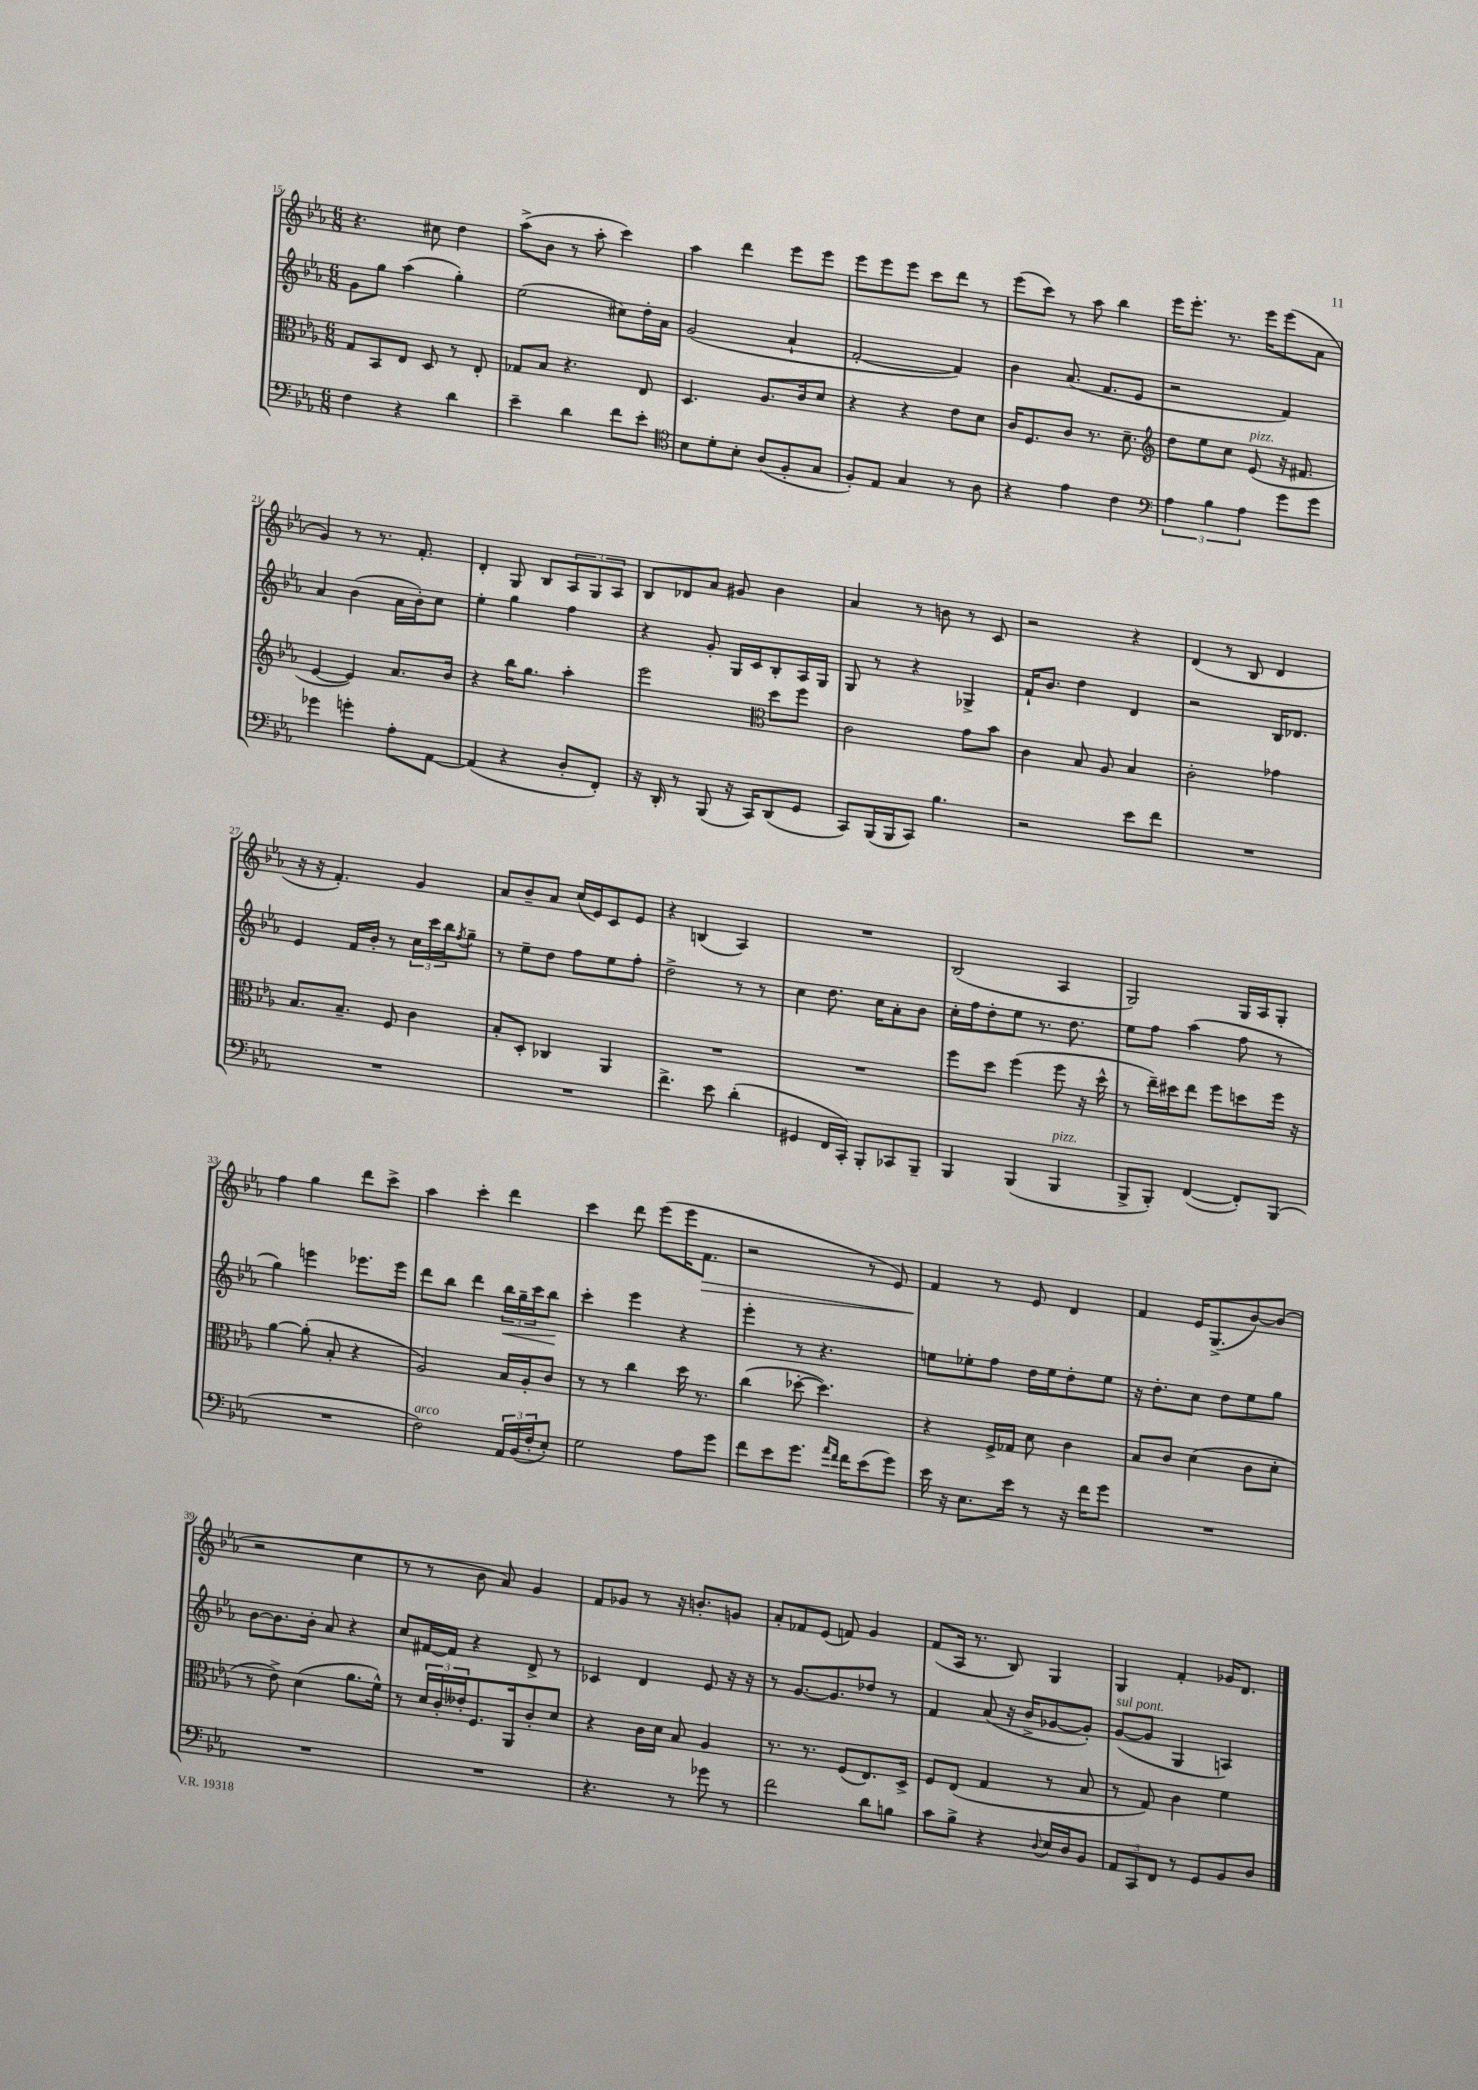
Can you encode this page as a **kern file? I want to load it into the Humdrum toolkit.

**kern	**kern	**kern	**kern
*staff4	*staff3	*staff2	*staff1
*clefF4	*clefC3	*clefG2	*clefG2
*k[b-e-a-]	*k[b-e-a-]	*k[b-e-a-]	*k[b-e-a-]
*M6/8	*M6/8	*M6/8	*M6/8
4F	8G	8g	4.r
.	8BB-	8gg	.
4r	8E-	(4aa-	.
.	8D	.	8cc#
4d	8r	4gg')	4dd
.	8E-'	.	.
=	=	=	=
4e-~	8G-	(2ee-	(8aa-^
.	8B-	.	8b-
4d	4.r	.	8r
.	.	.	8aa-'
8f	.	8cc#)	4ccc)
8e-'	8E-	16dd'	.
.	.	16a-	.
=	=	=	=
*clefC4	*	*	*
8B-	4.D	(2g	4aa-
8d'	.	.	.
8B-'	.	.	4ddd
(8A-	8.A-	.	.
8F'	.	4a-`	8eee-
.	16c	.	.
8G	8d	.	8eee-
=	=	=	=
8F')	4r	[2f'	8eee-
8E-	.	.	8eee-
4G	4r	.	8eee-
.	.	.	8ccc
8r	8e-	4f])	8ddd
8A-	8d	.	8r
=	=	=	=
4r	16c	4b-	(8eee-
.	8.F	.	.
.	.	.	8ccc)
4e-	8c	(8.a-	8r
.	8.r	.	8aa-
.	.	8.f	.
4c	.	.	4bb-
.	8.d~	.	.
.	.	8e-	.
=	=	=	=
*clefF4	*clefG2	*	*
6A-	8dd	2r	16eee-
.	.	.	8.eee-'
.	8ee-	.	.
6B-	.	.	.
.	8cc	.	8.r
6A-	.	.	.
.	(8e-	.	.
.	.	.	16eee-
8g	16r	4f)	(8eee-
.	8.f#	.	.
8g	.	.	8a-
=	=	=	=
4g-	[4e-	4a-	4g)
4g'	4e-])	(4b-	8r
.	.	.	8.r
8A-'	8.a-	16a-	.
.	.	16b-')	8.f'
[8AA-	.	8cc	.
.	16b-	.	.
=	=	=	=
(4AA-]	4r	4ee-'	4d'
4r	16bb-	4gg	8G
.	8.gg	.	.
.	.	.	8B-
8D'	4aa-'	4ff	12A-
.	.	.	12G
8FF')	.	.	.
.	.	.	12A-
=	=	=	=
16r	2eee-	4r	8B-
16DD'	.	.	.
8r	.	.	8d-
(8BBB-	.	8g'	8a-
16r	.	16G	8g#
16CC)	.	16c	.
*	*clefC3	*	*
(8DD	8dd	8B-'	4b-
8GG	8ff	16A-	.
.	.	16G	.
=	=	=	=
8CC)	2c	8G	4a-
(16BBB-	.	8r	.
16BBB-	.	.	.
8CC)	.	4r	8r
4.B-	.	.	8b
.	8g	4G-^	8r
.	8b-	.	8c
=	=	=	=
2r	4c	16f`	2r
.	.	8.b-	.
.	8B-	4dd	.
.	8A-	.	.
8e-	4B-	4d	4r
8f	.	.	.
=	=	=	=
2.r	2c'	2r	(4d
.	.	.	8r
.	.	.	8B-
.	4g-	16B-	4d
.	.	8.d-	.
=	=	=	=
2.r	8.B-	4e-	16r
.	.	.	16r
.	.	.	4.f')
.	8.B-~	.	.
.	.	16f	.
.	.	16b-'	.
.	8F	8r	.
.	4c	24cc	4g
.	.	24ccc	.
.	.	24bb-	.
.	.	8qff	.
.	.	8gg~	.
=	=	=	=
2.r	8B-'	8r	8a-
.	8D'	8ee-~	8b-~
.	4C-	8dd	8a-
.	.	8ff	(16cc
.	.	.	16e-)
.	4AA-	8ee-	8c
.	.	8ff'	8e-
=	=	=	=
4.f^	2.r	2dd^	4r
.	.	.	(4B
8e-	.	.	.
(4d'	.	8r	4A-)
.	.	8r	.
=	=	=	=
4GG#	2.r	4cc	2.r
16FF	.	8.dd	.
16CC')	.	.	.
8BBB-'	.	.	.
.	.	16cc	.
8CC-	.	8a-'	.
8BBB-~	.	8b-	.
=	=	=	=
4BBB-	8ff	16cc'	(2B-
.	.	16ff	.
.	8dd	8dd'	.
(4BBB-	(4ff	8ee-	.
.	.	8.r	.
4BBB-	8ff	.	4A-
.	.	8.dd	.
.	16r	.	.
.	16dd^^	.	.
=	=	=	=
8BBB-^	8r	8ee-	2G)
8BBB-')	16ee-~)	8ff	.
.	16dd#	.	.
([4FF	8ee-	(4aa-	.
.	8ff	.	.
8FF'])	8dd	8ff	16G
.	.	.	16A-
(8BBB-	16ff	8r	8G'
.	16r	.	.
=	=	=	=
2.r	[4a-	4gg)	4ff
.	(8a-']	4eee	4gg
.	8B-'	.	.
.	4r	8.eee-	8ddd
.	.	.	8ccc^
.	.	16eee-	.
=	=	=	=
2F)	2A-)	8ddd	4aa-
.	.	8bb-	.
.	.	4ddd	4ccc'
24AA-	16B-	24bb-	4ddd
(24BB-	.	24gg~	.
.	16A-'	.	.
24F'	.	24ccc	.
8E-')	8c	8bb-	.
=	=	=	=
2G	8r	4ccc'	4ccc
.	8r	.	.
.	4cc	4eee-	8ddd
.	.	.	(8eee-
8A-	16dd	4r	16eee-
.	8.r	.	8.f
8g	.	.	.
=	=	=	=
8f	(4cc	4eee-'	2r
8e-	.	.	.
8.g	[8dd-'	8r	.
.	4.dd-])	4.r	.
16qqa-	.	.	.
16qqf	.	.	.
16f	.	.	.
(8e-	.	.	8r
8g)	.	.	8e-)
=	=	=	=
16e-	4r	8ee	4f
16r	.	.	.
8.E-	.	8ee-'	.
.	16F^	8ff	8r
16e-	16G-	.	.
8r	8d	16dd	8e-
.	.	16ee-	.
16r	4c	8dd'	4d
16f	.	.	.
8g	.	8ee-	.
=	=	=	=
2.r	8B-	16r	4f
.	.	8.dd'	.
.	8c	.	.
.	(4d	8cc	16e-
.	.	.	(8.G^
.	.	8dd	.
.	8c	8ee-	[8b-)
.	8d'	8gg	(8b-]
=	=	=	=
2.r	8r	[8b-	2r
.	8e-^)	8.b-]	.
.	(4d	.	.
.	.	16b-'	.
.	.	8a-	.
.	8.a-	4r	4cc
.	16f^^)	.	.
=	=	=	=
2.r	8r	8cc	8r
.	24d	[16f#	8r
.	24c'	.	.
.	.	16f#]	.
.	24e--'	.	.
.	8.F	4r	8b-
.	.	.	8a-)
.	16AA-	.	.
.	8c'	8d^	4g
.	8d	8r	.
=	=	=	=
4.r	4r	4c-	8f
.	.	.	8g-
.	16c	4d	8r
.	16d	.	.
8r	8B-	.	16r
.	.	.	8.b'
8g-	4A-	8e-	.
8r	.	16r	8g
.	.	16r	.
=	=	=	=
2f	8.r	8r	8a-'
.	.	[8.g	8f-
.	8.r	.	.
.	.	.	(8e-
.	.	8.g]	.
.	(8F	.	8f)
8d	8.E-)	8dd-	4g
8B	.	8r	.
.	16D^	.	.
=	=	=	=
8c	8F	4f	(8f
8B-^	(8E-	.	16A-
.	.	.	8.r
4r	4G	(8a-	.
.	.	16r	8B-)
.	.	16b-^	.
8qqD	.	.	.
16E-	8r	[8g-	4G
16D	.	.	.
8BB-	8B-	8g-'])	.
=	=	=	=
12AA-	8r	([8g	4G
12CC	.	.	.
.	8G)	8g]	.
12FF	.	.	.
8r	4c	4G	4f'
8GG	.	.	.
8BB-	4f	4A)	16g-
.	.	.	8.d
8D	.	.	.
==	==	==	==
*-	*-	*-	*-
